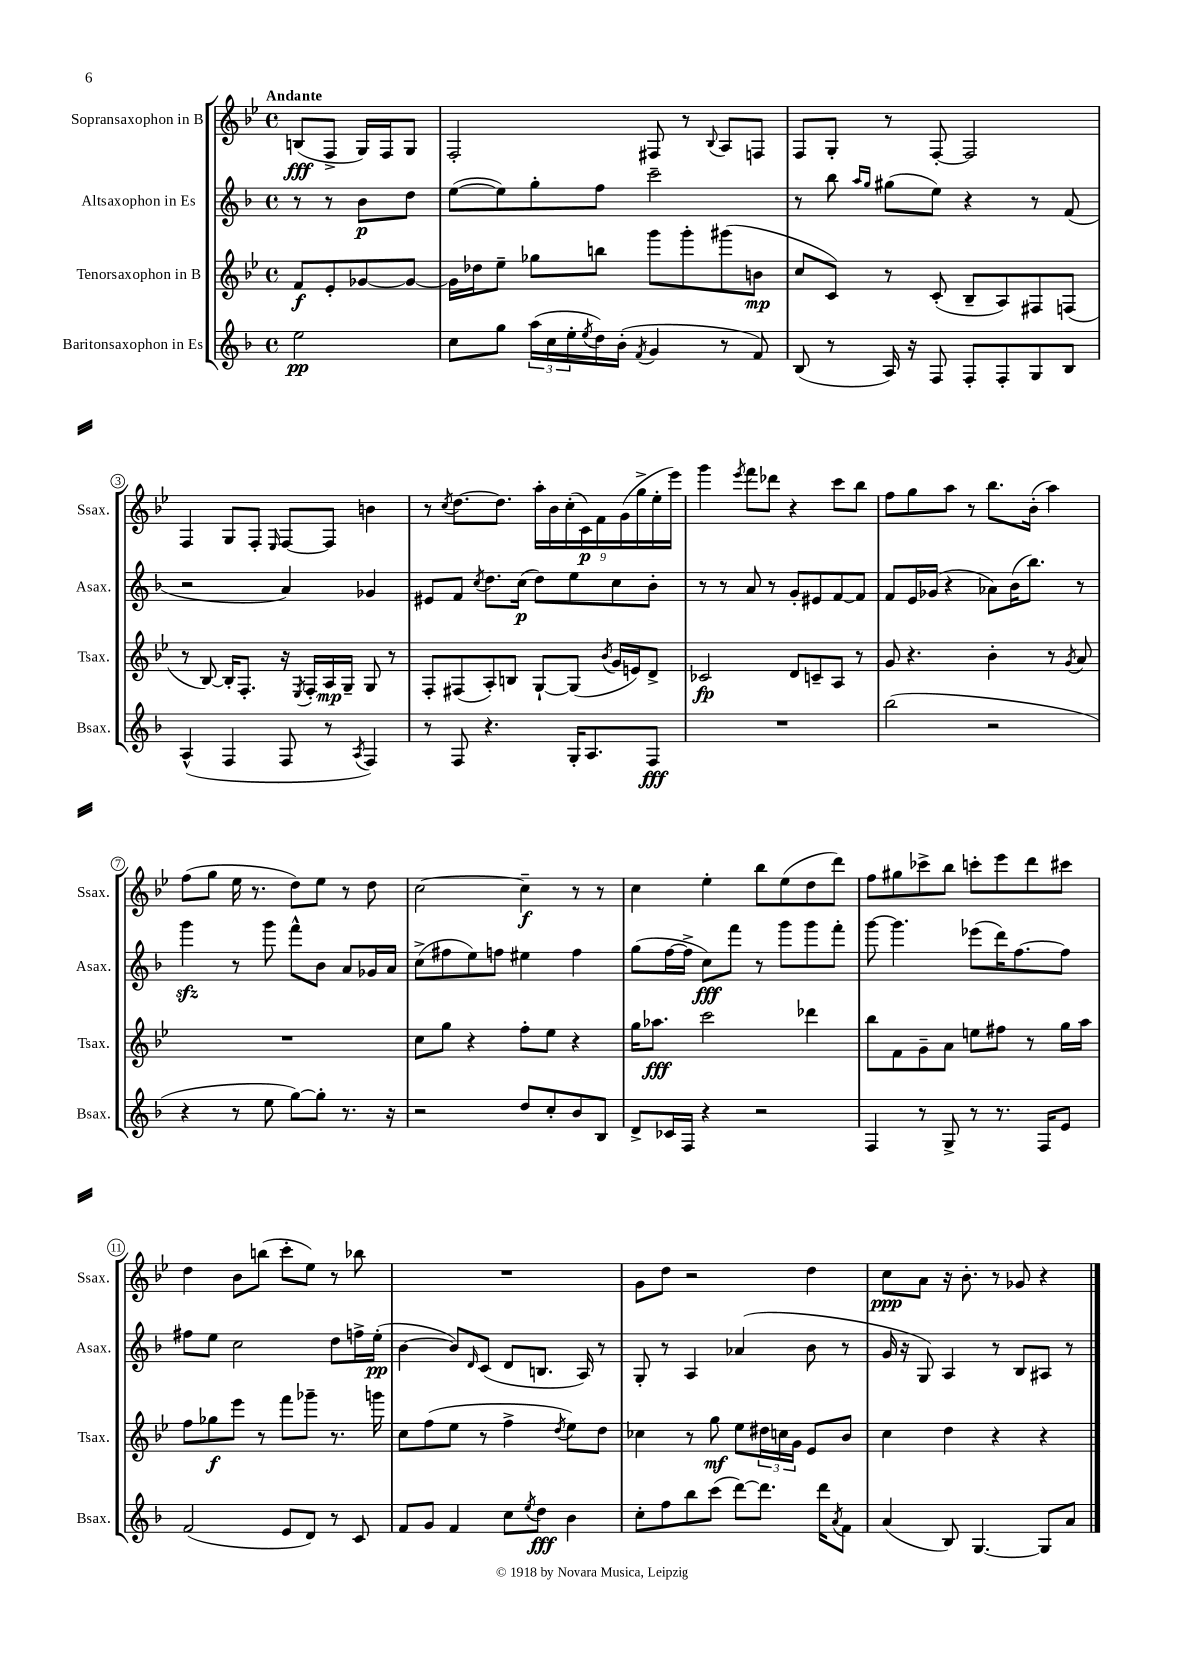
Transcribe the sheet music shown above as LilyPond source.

<<
\new StaffGroup <<
\new Staff = "s0" \with { instrumentName = "Sopransaxophon in B" shortInstrumentName = "Ssax." } {
    \clef treble \key bes \major \defaultTimeSignature \time 4/4 \partial 2 \tempo "Andante"
    b8\fff( f8-> g16) f16 g8 |
    f2-. fis8 r8 \appoggiatura { bes8 } a8 f8 |
    f8 g8-. r8 f8~-. f2 |
    f4 g8 f8-. \grace { ees16 } f8~ f8 b'4 |
    r8 \acciaccatura { c''8 } d''8.~ d''8. \tuplet 9/8 { a''16-. bes'16 c''16-.( c'16\p) f'16 g'16( g''16-> ees''16-. ees'''16) } |
    g'''4 \acciaccatura { ees'''8 } f'''8 des'''8 r4 c'''8 bes''8 |
    f''8 g''8 a''8 r8 bes''8. bes'16-.( a''4) |
    f''8( g''8 ees''16 r8. d''8) ees''8 r8 d''8 |
    c''2~ c''4--\f r8 r8 |
    c''4 ees''4-. bes''8 ees''8( d''8 d'''8) |
    f''8 gis''8 ces'''8-> bes''8 c'''8-. ees'''8 d'''8 cis'''8 |
    d''4 bes'8 b''8( c'''8-. ees''8) r8 bes''8 |
    R1 |
    g'8 d''8 r2 d''4 |
    c''8\ppp a'8 r16 bes'8.-. r8 ges'8 r4 \bar "|." |
}
\new Staff = "s1" \with { instrumentName = "Altsaxophon in Es" shortInstrumentName = "Asax." } {
    \clef treble \key f \major \defaultTimeSignature \time 4/4 \partial 2
    r8 r8 bes'8\p d''8 |
    e''8~( e''8) g''8-. f''8 c'''2-- |
    r8 bes''8 \grace { a''16 g''16 } gis''8( e''8) r4 r8 f'8( |
    r2 a'4) ges'4 |
    eis'8 f'8 \acciaccatura { c''8 } d''8. c''16\p( d''8) e''8 c''8 bes'8-. |
    r8 r8 a'8 r8 g'8-. eis'8 f'8~ f'8 |
    f'8 e'16 ges'16( r4 aes'8) bes'16( bes''8.) r8 |
    g'''4\sfz r8 g'''8 f'''8-^ bes'8 a'8 ges'16 a'16 |
    c''8->( fis''8 e''8) f''8 eis''4 f''4 |
    g''8( f''16~ f''16-> c''8\fff) f'''8 r8 g'''8 g'''8 f'''8-. |
    g'''8~ g'''4. ees'''8( d'''16) f''8.~ f''8 |
    fis''8 e''8 c''2 d''8 f''16-> e''16-.\pp( |
    bes'4~ bes'8) \grace { d'16 } c'8( d'8 b8. a16) r8 |
    g8-. r8 a4 aes'4( bes'8 r8 |
    g'16 r16 g8) a4 r8 bes8 ais8 r8 \bar "|." |
}
\new Staff = "s2" \with { instrumentName = "Tenorsaxophon in B" shortInstrumentName = "Tsax." } {
    \clef treble \key bes \major \defaultTimeSignature \time 4/4 \partial 2
    f'8\f ees'8-. ges'8~ ges'8~ |
    ges'16 des''16 ees''8-- ges''8 b''8 g'''8 g'''8-. gis'''8( b'8\mp |
    c''8 c'8) r8 c'8-.( bes8-- a8) fis8 f8( |
    r8 bes8~) bes16-. f8.-. r16 \acciaccatura { ees8 } f16-. a16\mp g16-- g8 r8 |
    f8-. fis8( a8-.) b8 g8~-! g8( \acciaccatura { bes'8 } g'16 e'16) d'8-> |
    ces'2\fp d'8 c'8-- a8 r8 |
    g'8 r4. bes'4-. r8 \acciaccatura { g'8 } a'8 |
    R1 |
    c''8 g''8 r4 f''8-. ees''8 r4 |
    g''16 aes''8.\fff c'''2 des'''4 |
    bes''8 f'8 g'8-- a'8 e''8 fis''8 r8 g''16 a''16 |
    f''8 ges''8\f ees'''8 r8 f'''8 ges'''8-- r8. g'''16 |
    c''8 f''8( ees''8 r8 f''4-> \acciaccatura { d''8 } ees''8) d''8 |
    ces''4 r8 g''8\mf ees''8 \tuplet 3/2 { dis''16 c''16 g'16 } ees'8 bes'8 |
    c''4 d''4 r4 r4 \bar "|." |
}
\new Staff = "s3" \with { instrumentName = "Baritonsaxophon in Es" shortInstrumentName = "Bsax." } {
    \clef treble \key f \major \defaultTimeSignature \time 4/4 \partial 2
    e''2\pp |
    c''8 g''8 \tuplet 3/2 { a''16( c''16 e''16-. } \acciaccatura { e''8 } d''16) bes'16-.( \acciaccatura { f'8 } g'4 r8 f'8) |
    bes8( r8 a16) r16 f8 f8-. f8-. g8 bes8 |
    a4-^( f4 f8 r8 \acciaccatura { a8 } f4) |
    r8 f8 r4. g16-. a8. f8\fff |
    R1 |
    bes''2( r2 |
    r4 r8 e''8 g''8~) g''8-. r8. r16 |
    r2 d''8 c''8-. bes'8 bes8 |
    d'8-> ces'16 f16 r4 r2 |
    f4 r8 g8-> r8 r8. f16 e'8 |
    f'2( e'8 d'8) r8 c'8 |
    f'8 g'8 f'4 c''8 \acciaccatura { e''8 } d''8\fff bes'4 |
    c''8-. f''8 bes''8 c'''8( d'''8~) d'''8. d'''16 \acciaccatura { a'8 } f'8 |
    a'4( bes8) g4.~ g8 a'8 \bar "|." |
}
>>
>>
\layout { \context { \Score \override BarNumber.stencil = #(make-stencil-circler 0.1 0.3 ly:text-interface::print) } }
